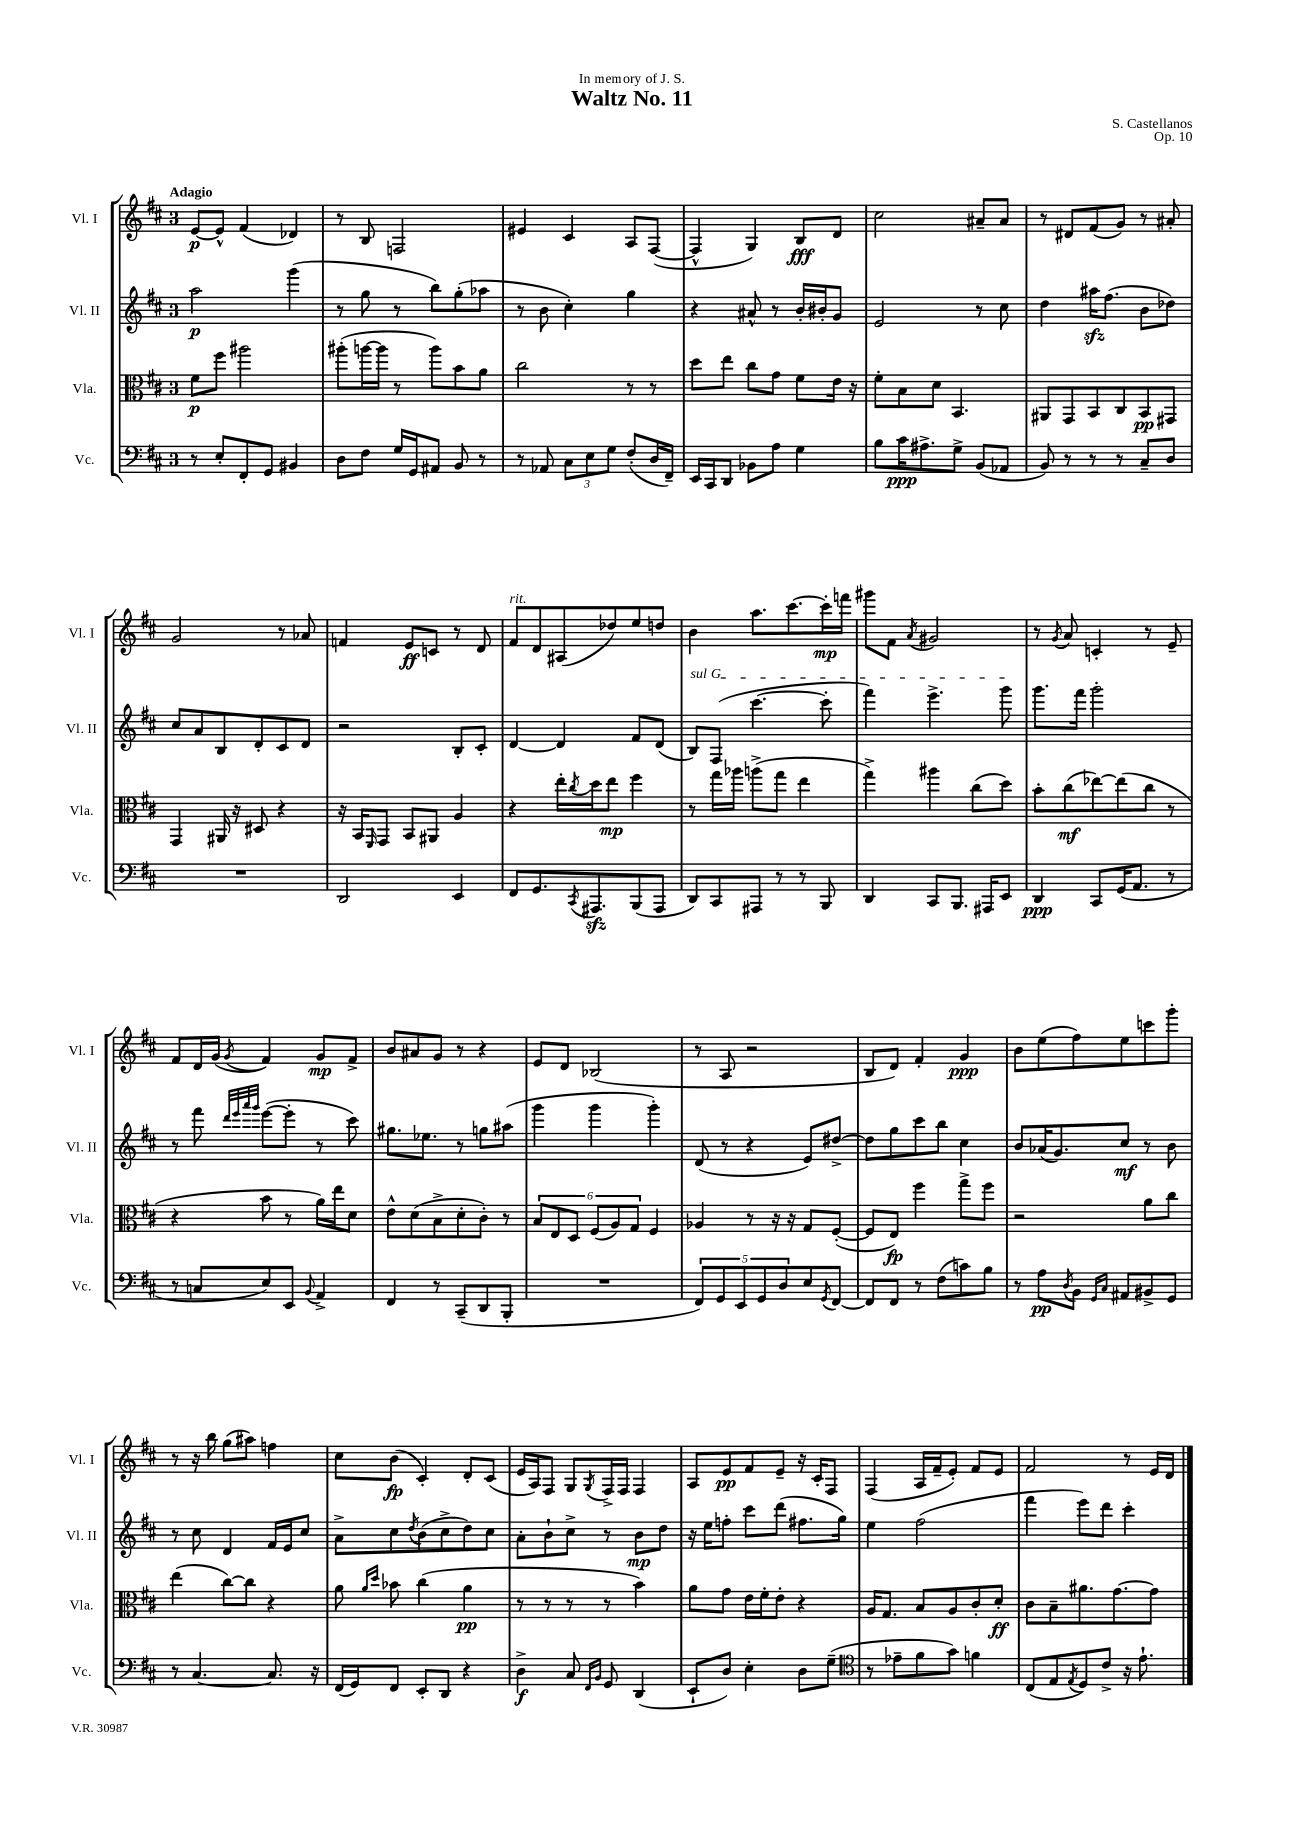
\header { title = "Waltz No. 11" composer = "S. Castellanos" dedication = "In memory of J. S." opus = "Op. 10" }
<<
\new StaffGroup <<
\new Staff = "s0" \with { instrumentName = "Vl. I" shortInstrumentName = "Vl. I" } {
    \clef treble \key d \major \once \override Staff.TimeSignature.style = #'single-digit \time 3/4 \tempo "Adagio"
    e'8~\p e'8-^ fis'4( des'4) |
    r8 b8 f2 |
    eis'4 cis'4 a8 fis8~( |
    fis4-^ g4) b8\fff d'8 |
    cis''2 ais'8-- ais'8 |
    r8 dis'8 fis'8( g'8) r8 ais'8-. |
    g'2 r8 aes'8 |
    f'4 e'8\ff c'8 r8 d'8 |
    fis'8^\markup { \italic "rit." } d'8 ais8( des''8) e''8 d''8 |
    b'4 a''8. cis'''8.~ cis'''16-.\mp f'''16 |
    gis'''8 fis'8 \acciaccatura { a'8 } gis'2 |
    r8 \acciaccatura { g'8 } a'8 c'4-. r8 e'8-- |
    fis'8 d'16 g'16( \acciaccatura { g'8 } fis'4) g'8\mp fis'8-> |
    b'8 ais'8 g'8 r8 r4 |
    e'8 d'8 bes2( |
    r8 a8 r2 |
    b8 d'8) fis'4-. g'4\ppp |
    b'8 e''8( fis''8) e''8 c'''8 g'''8-. |
    r8 r16 b''16 g''8( ais''8) f''4 |
    cis''8 b'8\fp( cis'4-.) d'8-. cis'8( |
    e'16 a16) fis8 g8 \acciaccatura { g8 } fis16-> fis16 fis4 |
    a8 e'8\pp fis'8 e'8-- r16 cis'16-. fis8 |
    fis4( a16 fis'16-- e'8-.) fis'8 e'8 |
    fis'2 r8 e'16 d'16 \bar "|." |
}
\new Staff = "s1" \with { instrumentName = "Vl. II" shortInstrumentName = "Vl. II" } {
    \clef treble \key d \major \once \override Staff.TimeSignature.style = #'single-digit \time 3/4
    a''2\p g'''4( |
    r8 g''8 r8 b''8) g''8-.( aes''8 |
    r8 b'8 cis''4-.) g''4 |
    r4 ais'8-^ r8 b'16-. bis'16-. g'8 |
    e'2 r8 cis''8 |
    d''4 ais''16\sfz fis''8.( b'8 des''8) |
    cis''8 a'8 b8 d'8-. cis'8 d'8 |
    r2 b8-. cis'8-. |
    d'4~ d'4 fis'8 d'8( |
    \once \override TextSpanner.bound-details.left.text = \markup { \italic "sul G" } b8\startTextSpan) fis8( cis'''4.~ cis'''8-. |
    fis'''4) e'''4.-> g'''8\stopTextSpan |
    g'''8. fis'''16 g'''2-. |
    r8 fis'''8 \grace { d'''32 e'''32 a'''32 g'''32 } e'''8~( e'''8-. r8 cis'''8) |
    gis''8. ees''8. r8 g''8 ais''8( |
    g'''4 g'''4 g'''4-.) |
    d'8( r8 r4 e'8) dis''8~-> |
    dis''8 g''8 cis'''8 b''8 cis''4 |
    b'8 aes'16( g'8.) cis''8\mf r8 b'8 |
    r8 cis''8 d'4 fis'16 e'16 cis''8 |
    a'8-> cis''8 \acciaccatura { d''8 } b'8( cis''8-> d''8) cis''8 |
    a'8-. b'8-! cis''8-> r8 b'8\mp d''8 |
    r16 e''16 f''8-. cis'''8 d'''8( fis''8. g''16) |
    e''4 fis''2( |
    fis'''4 e'''8) d'''8 cis'''4-. \bar "|." |
}
\new Staff = "s2" \with { instrumentName = "Vla." shortInstrumentName = "Vla." } {
    \clef alto \key d \major \once \override Staff.TimeSignature.style = #'single-digit \time 3/4
    fis'8\p fis''8 ais''2 |
    ais''8-.( a''16~ a''16 r8 a''8) b'8 a'8 |
    cis''2 r8 r8 |
    d''8 e''8 cis''8 g'8 fis'8 e'16 r16 |
    fis'8-. b8 d'8 b,4. |
    ais,8 g,8 b,8 cis8 b,8\pp gis,8 |
    g,4 ais,16 r16 dis8 r4 |
    r16 b,16 \grace { fis,16 } g,8 b,8 ais,8 a4 |
    r4 e''16-. \acciaccatura { cis''8 } d''16 e''8\mp fis''4 |
    r8 g''16 aes''16 a''8->( g''8 e''4 |
    g''4->) ais''4 cis''8( d''8) |
    b'8-. cis''8\mf( ees''8~) ees''8( cis''8 r8 |
    r4 b'8 r8 a'16) e''16 d'8 |
    e'8-^ d'8( b8-> d'8-. cis'8-.) r8 |
    \tuplet 6/4 { b8 e8 d8 fis8( a8) g8 } fis4 |
    aes4 r8 r16 r16 g8 fis8~-.( |
    fis8 e8\fp) fis''4 g''8-> fis''8 |
    r2 a'8 cis''8 |
    e''4( cis''8~) cis''8 r4 |
    a'8 \grace { a'16 d''16 } bes'8 cis''4( a'4\pp |
    r8 r8 r8 r8 b'4) |
    a'8 g'8 e'16 fis'16-. e'8-. r4 |
    a16 g8. b8 a8 cis'8-. d'8-.\ff |
    cis'8 b8-- ais'8. g'8.~ g'8 \bar "|." |
}
\new Staff = "s3" \with { instrumentName = "Vc." shortInstrumentName = "Vc." } {
    \clef bass \key d \major \once \override Staff.TimeSignature.style = #'single-digit \time 3/4
    r8 e8-. fis,8-. g,8 bis,4 |
    d8 fis8 g16 g,16 ais,8 b,8 r8 |
    r8 aes,8 \tuplet 3/2 { cis8 e8 g8 } fis8-.( d16 fis,16--) |
    e,16 cis,16 d,8 bes,8 a8 g4 |
    b8 cis'16\ppp ais8.-> g8-> b,8( aes,8 |
    b,8) r8 r8 r8 cis8-- d8 |
    R2. |
    d,2 e,4 |
    fis,8 g,8. \acciaccatura { cis,8 } ais,,8.\sfz b,,8( ais,,8 |
    d,8) cis,8 ais,,8 r8 r8 b,,8 |
    d,4 cis,8 b,,8. ais,,16 e,8 |
    d,4\ppp cis,8 g,16( a,8. r8 |
    r8 c8 e8) e,8 \appoggiatura { b,8 } a,4-> |
    fis,4 r8 cis,8--( d,8 b,,8-. |
    R2. |
    \tuplet 5/4 { fis,8) g,8 e,8 g,8 d8 } e8 \acciaccatura { g,8 } fis,8~ |
    fis,8 fis,8 r8 fis8( c'8) b8 |
    r8 a8\pp \acciaccatura { d8 } b,8 \grace { g,16 cis16 } ais,8 bis,8-> g,8 |
    r8 cis4.~ cis8. r16 |
    fis,16( g,16) fis,8 e,8-. d,8 r4 |
    d4->\f cis8 \grace { fis,16 b,16 } g,8 d,4( |
    e,8-! d8) e4-. d8 g8--( |
    \clef tenor r8 ees'8-- fis'8 g'8) f'4 |
    cis8( e8 \acciaccatura { e8 } d8) cis'8-> r16 e'8.-! \bar "|." |
}
>>
>>
\layout { \context { \Score \remove "Bar_number_engraver" } }
